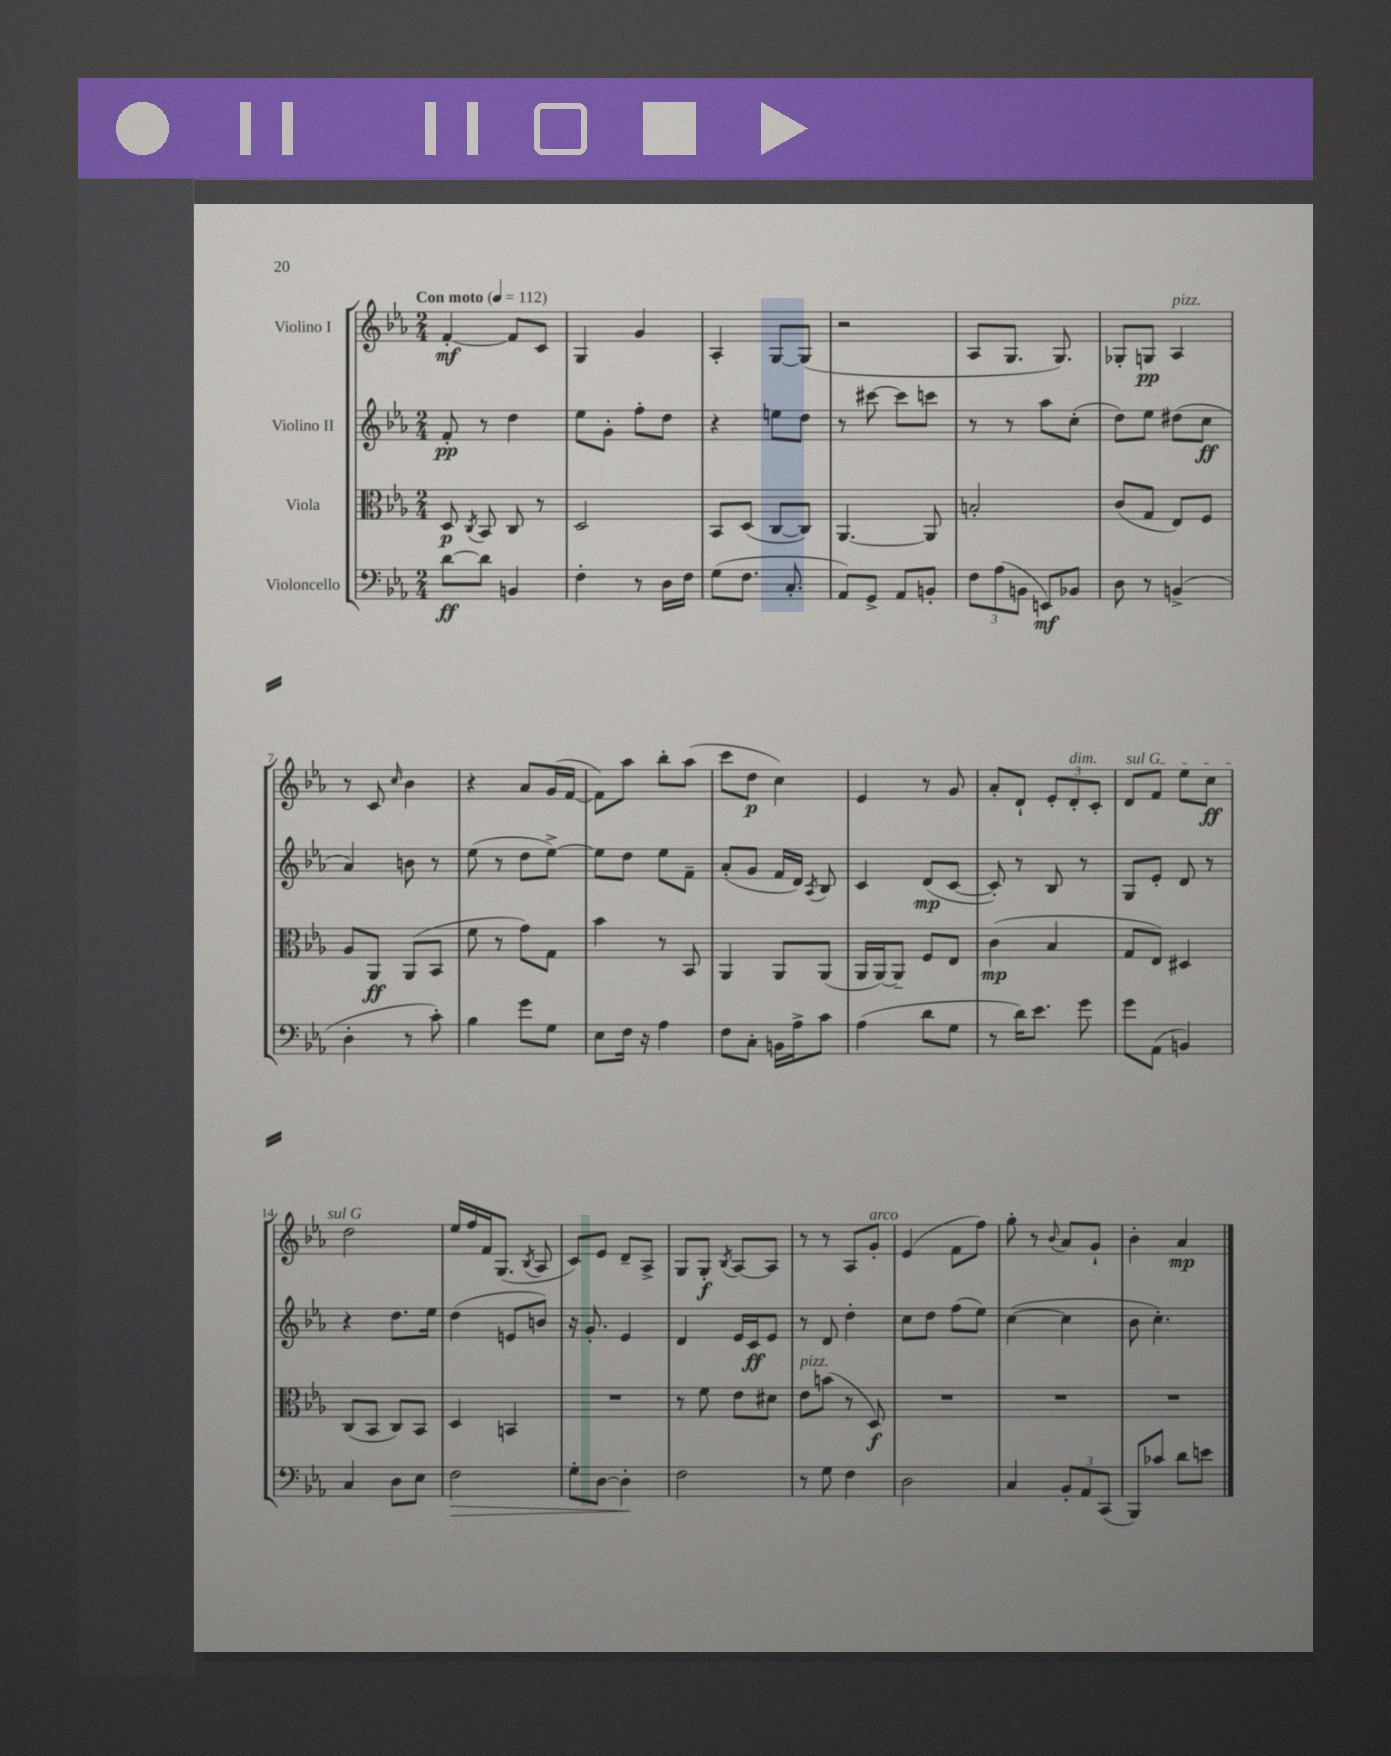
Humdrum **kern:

**kern	**dynam	**kern	**dynam	**kern	**dynam	**kern	**dynam
*part4	*part4	*part3	*part3	*part2	*part2	*part1	*part1
*staff4	*staff4	*staff3	*staff3	*staff2	*staff2	*staff1	*staff1
*I"Violoncello	*	*I"Viola	*	*I"Violino II	*	*I"Violino I	*
*clefF4	*	*clefC3	*	*clefG2	*	*clefG2	*
*k[b-e-a-]	*	*k[b-e-a-]	*	*k[b-e-a-]	*	*k[b-e-a-]	*
*M2/4	*	*M2/4	*	*M2/4	*	*M2/4	*
*MM112	*	*MM112	*	*MM112	*	*MM112	*
=1	=1	=1	=1	=1	=1	=1	=1
!	!	!	!	!	!	!LO:TX:a:B:t=Con moto	!
[8d\L	ff	8D/	p	8f'/	pp	[4f'/	mf
.	.	8qC/	.	.	.	.	.
8d\J]	.	8BB-/	.	8r	.	.	.
4BBn/	.	8C/	.	4dd\	.	8f/L]	.
.	.	8r	.	.	.	8c/J	.
=2	=2	=2	=2	=2	=2	=2	=2
4F'\	.	2D/	.	8ee-\L	.	4G/	.
.	.	.	.	8g'\J	.	.	.
8r	.	.	.	8ff'\L	.	4g/	.
16D\LL	.	.	.	8dd\J	.	.	.
16F\JJ	.	.	.	.	.	.	.
=3	=3	=3	=3	=3	=3	=3	=3
(8G\L	.	8BB-/L	.	4r	.	4A-'/	.
8.F\J	.	(8D/J	.	.	.	.	.
.	.	[8C/L	.	8een\L	.	[8G/L	.
8.C'/	.	.	.	.	.	.	.
.	.	8C/J])	.	8dd\J	.	(8G/J]	.
=4	=4	=4	=4	=4	=4	=4	=4
8AA-/L)	.	[4.AA-/	.	8r	.	2r	.
8GG^/J	.	.	.	[8ccc#X\	.	.	.
8AA-/L	.	.	.	8ccc#\L]	.	.	.
8BBn'/J	.	8AA-/]	.	8cccn\J	.	.	.
=5	=5	=5	=5	=5	=5	=5	=5
12F\L	.	2Bn'/	.	8r	.	8A-/L	.
(12A-\	.	.	.	.	.	.	.
.	.	.	.	8r	.	8.G/J	.
12BBn\J	.	.	.	.	.	.	.
8EEn/L)	mf	.	.	8aa-\L	.	.	.
.	.	.	.	.	.	8.G/)	.
8BB-X/J	.	.	.	(8cc'\J	.	.	.
=6	=6	=6	=6	=6	=6	=6	=6
8D\	.	(8c/L	.	8dd\L)	.	8G-X'/L	.
8r	.	8G/J	.	8ee-\J	.	8Gn/J	pp
!	!	!	!	!	!	!LO:TX:a:i:t=pizz.	!
(4BBn^/	.	8E-/L)	.	(8dd#X\L	.	4A-/	.
.	.	8F/J	.	8cc\J	ff	.	.
!!LO:LB:g=z
=7	=7	=7	=7	=7	=7	=7	=7
4D'\	.	8A-/L	.	4a-/)	.	8r	.
.	.	8AA-/J	ff	.	.	8c/	.
.	.	.	.	.	.	16qqcc/	.
8r	.	(8AA-/L	.	8bn\	.	4b-\	.
8c'\)	.	8BB-/J	.	8r	.	.	.
=8	=8	=8	=8	=8	=8	=8	=8
4B-\	.	8f\	.	(8ee-\	.	4r	.
.	.	8r	.	8r	.	.	.
8g\L	.	8g\L)	.	8dd\L	.	8a-/L	.
8G\J	.	8G\J	.	[8ee-^\J)	.	(16g/L	.
.	.	.	.	.	.	[16f/JJ	.
=9	=9	=9	=9	=9	=9	=9	=9
8E-\L	.	4b-\	.	8ee-\L]	.	8f\L])	.
16F\Jk	.	.	.	8dd\J	.	8aa-\J	.
16r	.	.	.	.	.	.	.
4A-\	.	8r	.	8ee-\L	.	8bb-'\L	.
.	.	8BB-/	.	8f~\J	.	(8aa-\J	.
=10	=10	=10	=10	=10	=10	=10	=10
8F\L	.	4AA-/	.	(8a-'/L	.	8ccc\L	.
8C'\J	.	.	.	8g/J	.	8dd\J	p
16BBn\LL	.	8AA-/L	.	16f/LL	.	4cc\)	.
16A-^\J	.	.	.	16d/JJ)	.	.	.
.	.	.	.	8qA-/	.	.	.
8c\J	.	(8AA-/J	.	8B-/	.	.	.
=11	=11	=11	=11	=11	=11	=11	=11
(4A-\	.	16AA-/LL	.	4c/	.	4e-/	.
.	.	[16AA-/J)	.	.	.	.	.
.	.	8AA-~/J]	.	.	.	.	.
8d\L	.	8F/L	.	(8d/L	mp	8r	.
8G\J	.	8E-/J	.	[8c/J	.	8g/	.
=12	=12	=12	=12	=12	=12	=12	=12
8r	.	(4c\	mp	8c'/])	.	8a-'/L	.
16d\KL)	.	.	.	8r	.	8d`/J	.
8.e-\J	.	.	.	.	.	.	.
.	.	4B-/	.	8B-/	.	12e-'/L	.
!	!	!	!	!	!	!LO:TX:a:i:t=dim.	!
.	.	.	.	.	.	12d'/	.
8g\	.	.	.	8r	.	.	.
.	.	.	.	.	.	12c'/J	.
=13	=13	=13	=13	=13	=13	=13	=13
!	!	!	!	!	!	!LO:TX:a:i:t=sul G	!
8g\L	.	8G/L	.	8G/L	.	8d/L	.
(8AA-\J	.	8E-/J)	.	8e-'/J	.	8f/J	.
4BBn/)	.	4D#X/	.	8d/	.	8ee-\L	.
.	.	.	.	8r	.	8cc\J	ff
!!LO:LB:g=z
=14	=14	=14	=14	=14	=14	=14	=14
4C/	.	(8C/L	.	4r	.	2dd\	.
.	.	8BB-/J	.	.	.	.	.
8D\L	.	8C/L)	.	8.dd\L	.	.	.
8E-\J	.	8BB-/J	.	.	.	.	.
.	.	.	.	16ee-\Jk	.	.	.
=15	=15	=15	=15	=15	=15	=15	=15
!	!LO:HP:b	!	!	!	!	!	!
2F\	>	4D/	.	(4dd\	.	16ee-/LL	.
.	.	.	.	.	.	16ff/	.
.	.	.	.	.	.	16f/J	.
.	.	.	.	.	.	(8.G/J	.
.	.	4BBn/	.	8en/L	.	.	.
.	.	.	.	.	.	8qB-/	.
.	.	.	.	8bn/J)	.	8A-/	.
=16	=16	=16	=16	=16	=16	=16	=16
8G'\L	.	2r	.	16r	.	8c/L)	.
.	.	.	.	8.g'/	.	.	.
[8D\J	.	.	.	.	.	8e-/J	.
4D'\]	.	.	.	4e-/	.	8d~/L	.
.	.	.	.	.	.	8A-^/J	.
.	]	.	.	.	.	.	.
=17	=17	=17	=17	=17	=17	=17	=17
2F\	.	8r	.	4d/	.	8G/L	.
.	.	8f\	.	.	.	8G'/J	f
.	.	.	.	.	.	8qB-/	.
.	.	8e-\L	.	16e-/LL	.	[8A-/L	.
.	.	.	.	16c/J	ff	.	.
.	.	8d#X\J	.	8e-/J	.	8A-/J]	.
=18	=18	=18	=18	=18	=18	=18	=18
!	!	!LO:TX:a:i:t=pizz.	!	!	!	!	!
8r	.	8e-\L	.	8r	.	8r	.
8G\	.	(8bn\J	.	8d/	.	8r	.
4F\	.	8r	.	4dd'\	.	8A-/L	.
!	!	!	!	!	!	!LO:TX:a:i:t=arco	!
.	.	8D/)	f	.	.	8g'/J	.
=19	=19	=19	=19	=19	=19	=19	=19
2D\	.	2r	.	8cc\L	.	(4e-/	.
.	.	.	.	8dd\J	.	.	.
.	.	.	.	(8ff\L	.	8f\L	.
.	.	.	.	8ee-\J)	.	8ff\J)	.
=20	=20	=20	=20	=20	=20	=20	=20
4C/	.	2r	.	([4cc\	.	8gg'\	.
.	.	.	.	.	.	8r	.
.	.	.	.	.	.	8qqb-/	.
12BB-'/L	.	.	.	4cc\]	.	8a-/L	.
12AA-/	.	.	.	.	.	.	.
.	.	.	.	.	.	8g`/J	.
(12CC/J	.	.	.	.	.	.	.
=21	=21	=21	=21	=21	=21	=21	=21
8BBB-/L)	.	2r	.	8b-\	.	4b-'\	.
8c-X/J	.	.	.	4.cc'\)	.	.	.
8d\L	.	.	.	.	.	4a-/	mp
8en\J	.	.	.	.	.	.	.
==	==	==	==	==	==	==	==
*-	*-	*-	*-	*-	*-	*-	*-
